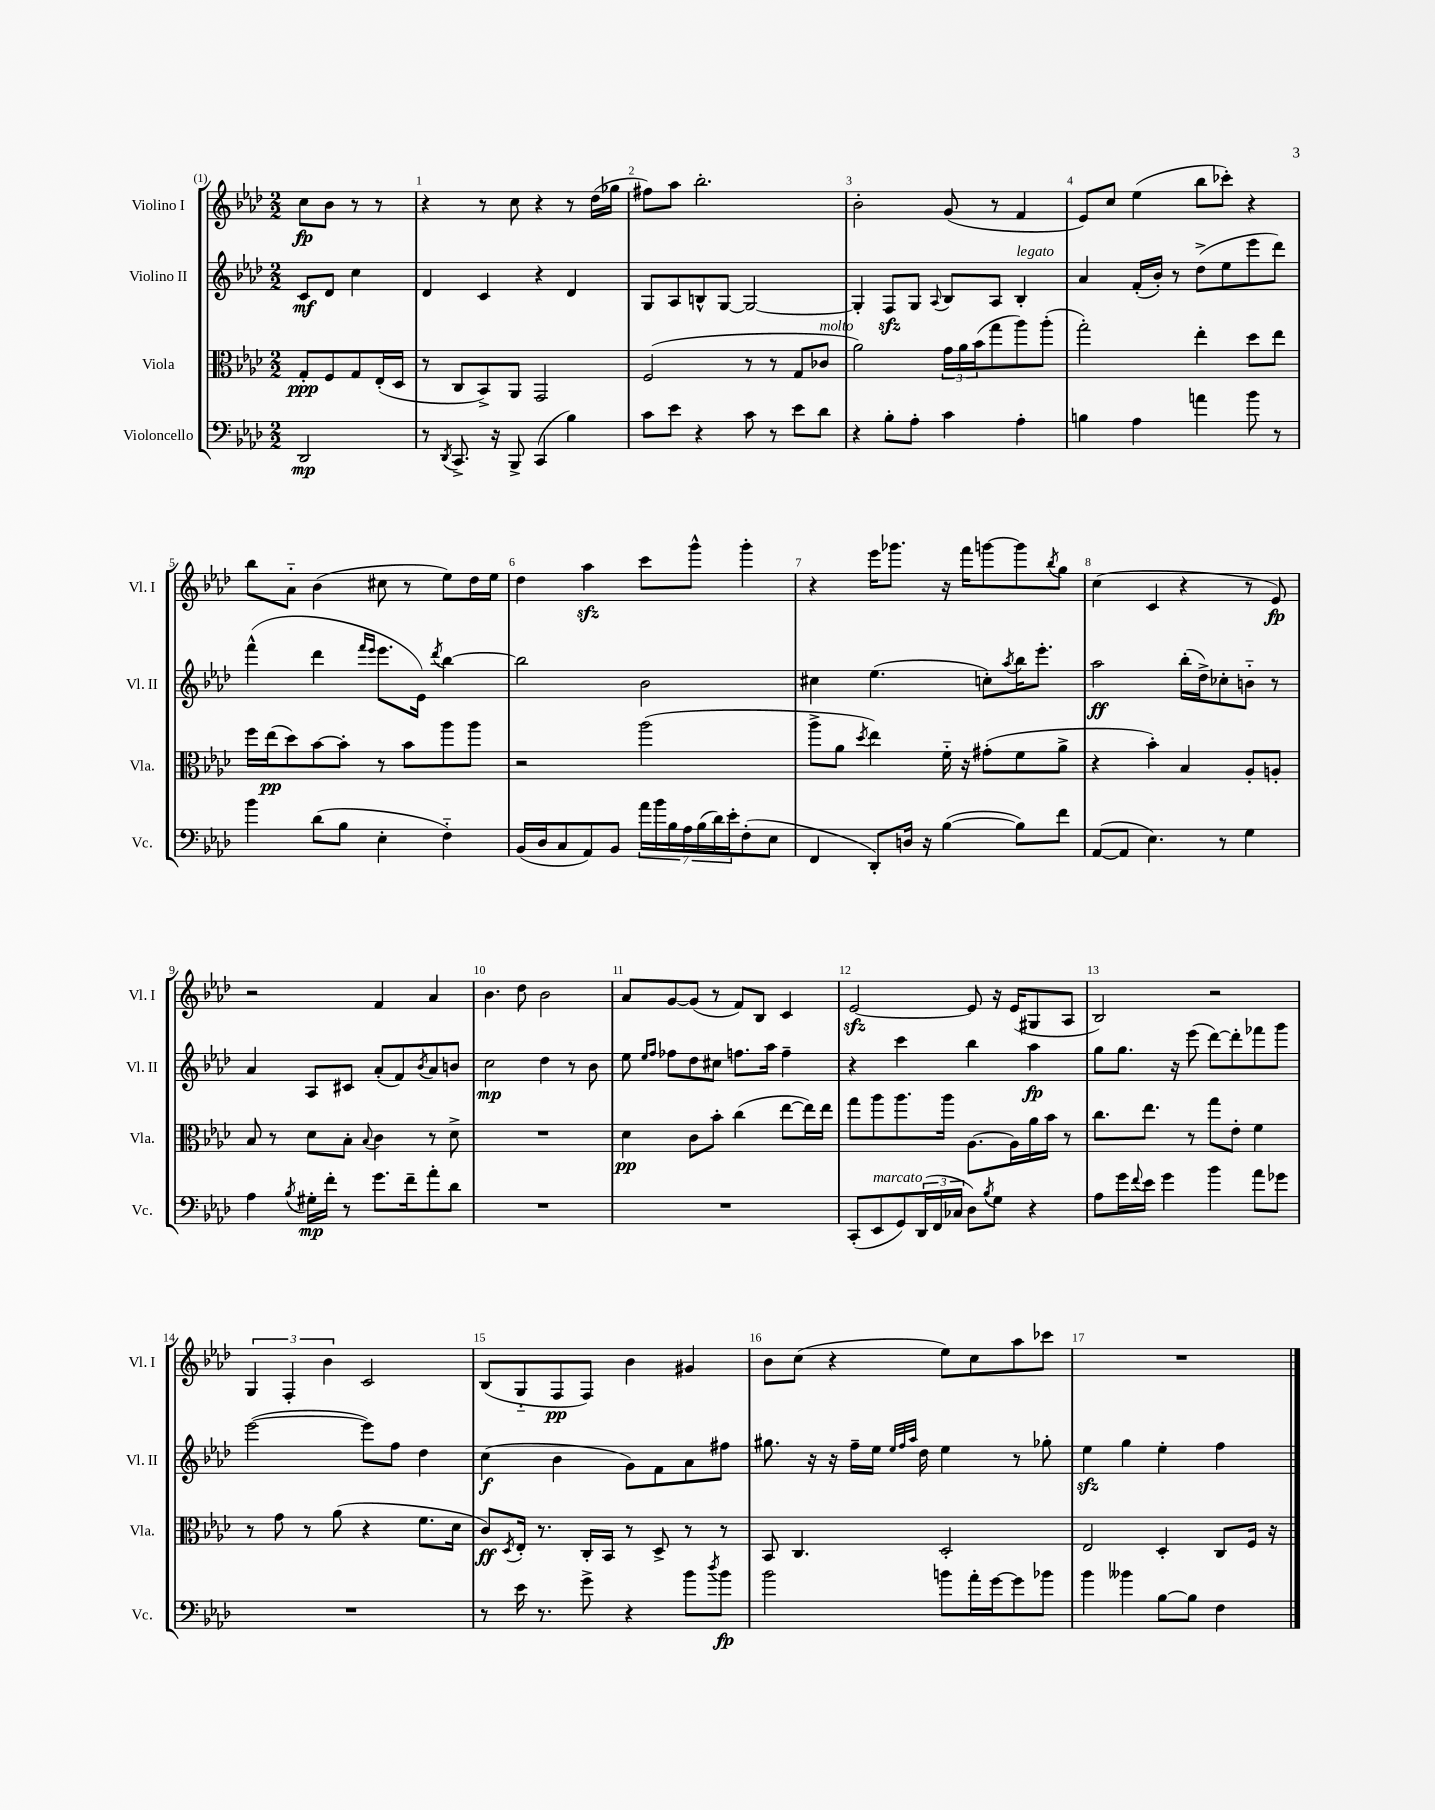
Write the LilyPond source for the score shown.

<<
\new StaffGroup <<
\new Staff = "s0" \with { instrumentName = "Violino I" shortInstrumentName = "Vl. I" } {
    \clef treble \key aes \major \numericTimeSignature \time 2/2 \partial 2
    c''8\fp bes'8 r8 r8 |
    r4 r8 c''8 r4 r8 des''16( ges''16 |
    fis''8) aes''8 bes''2.-. |
    bes'2-. g'8( r8 f'4 |
    ees'8) c''8 ees''4( bes''8 ces'''8-.) r4 |
    bes''8 aes'8-_ bes'4( cis''8 r8 ees''8) des''16 ees''16 |
    des''4 aes''4\sfz c'''8 g'''8-^ g'''4-. |
    r4 ees'''16 ges'''8. r16 f'''16 g'''8~ g'''8 \acciaccatura { bes''8 } g''8 |
    c''4( c'4 r4 r8 ees'8\fp) |
    r2 f'4 aes'4 |
    bes'4. des''8 bes'2 |
    aes'8 g'8~ g'8( r8 f'8) bes8 c'4 |
    ees'2~\sfz ees'8 r16 ees'16( gis8 aes8 |
    bes2) r2 |
    \tuplet 3/2 { g4 f4-. bes'4 } c'2 |
    bes8( g8-_ f8\pp f8) bes'4 gis'4 |
    bes'8 c''8( r4 ees''8) c''8 aes''8 ces'''8 |
    R1 \bar "|." |
}
\new Staff = "s1" \with { instrumentName = "Violino II" shortInstrumentName = "Vl. II" } {
    \clef treble \key aes \major \numericTimeSignature \time 2/2 \partial 2
    c'8\mf des'8 c''4 |
    des'4 c'4 r4 des'4 |
    g8 aes8 b8-^ g8~ g2~ |
    g4-. f8\sfz g8 \appoggiatura { aes8 } bes8 aes8 bes4-.^\markup { \italic "legato" } |
    aes'4 f'16-.( bes'16-.) r8 des''8->( ees''8 ees'''8 des'''8) |
    f'''4-^( des'''4 \grace { f'''16 ees'''16 } ees'''8. ees'16) \acciaccatura { des'''8 } bes''4~ |
    bes''2 bes'2 |
    cis''4 ees''4.( c''8-.) \acciaccatura { aes''8 } bes''16 ees'''8.-. |
    aes''2\ff bes''16-.( des''16->) ces''8-. b'8-_ r8 |
    aes'4 aes8 cis'8 aes'8-.( f'8) \acciaccatura { bes'8 } aes'8 b'8 |
    c''2\mp des''4 r8 bes'8 |
    ees''8 \grace { ees''16 f''16 } fes''8 des''8 cis''8 f''8. aes''16 f''4-- |
    r4 c'''4 bes''4 aes''4\fp |
    g''8 g''8. r16 ees'''8( des'''8~) des'''8-. fes'''8 g'''8 |
    ees'''2~( ees'''8) f''8 des''4 |
    c''4\f( bes'4 g'8) f'8 aes'8 fis''8 |
    gis''8. r16 r16 f''16-- ees''16 \grace { ees''32 f''32 aes''32 } des''16 ees''4 r8 ges''8-. |
    ees''4\sfz g''4 ees''4-. f''4 \bar "|." |
}
\new Staff = "s2" \with { instrumentName = "Viola" shortInstrumentName = "Vla." } {
    \clef alto \key aes \major \numericTimeSignature \time 2/2 \partial 2
    g8-.\ppp f8 g8 ees16-.( des16 |
    r8 c8 bes,8->) aes,8 g,2 |
    f2( r8 r8 g8 ces'8^\markup { \italic "molto" } |
    aes'2) \tuplet 3/2 { g'16 aes'16 bes'16( } g''8 aes''8) aes''8-.( |
    g''2-.) ees''4-. des''8 ees''8 |
    f''16 ees''16\pp( des''8) bes'8~ bes'8-. r8 bes'8 aes''8 aes''8 |
    r2 aes''2( |
    aes''8-> aes'8 \acciaccatura { des''8 } ees''4) f'16-_ r16 gis'8-.( f'8 aes'8-> |
    r4 bes'4-.) bes4 aes8-. a8-. |
    bes8 r8 des'8 bes8-. \appoggiatura { bes8 } c'4 r8 des'8-> |
    R1 |
    des'4\pp c'8 bes'8-. c''4( ees''8~ ees''16) ees''16 |
    g''8 aes''8 aes''8. aes''16 aes8.~ aes16 aes'16 bes'16 r8 |
    c''8. ees''8. r8 g''8 ees'8-. f'4 |
    r8 g'8 r8 aes'8( r4 f'8. des'16 |
    c'8\ff) \acciaccatura { des8 } ees16-. r8. c16-. bes,16 r8 des8-> r8 r8 |
    bes,8 c4. des2-. |
    ees2 des4-. c8 f16 r16 \bar "|." |
}
\new Staff = "s3" \with { instrumentName = "Violoncello" shortInstrumentName = "Vc." } {
    \clef bass \key aes \major \numericTimeSignature \time 2/2 \partial 2
    des,2\mp |
    r8 \acciaccatura { des,8 } c,8.-> r16 bes,,8-> c,4( bes4) |
    c'8 ees'8 r4 c'8 r8 ees'8 des'8 |
    r4 bes8-. aes8-. c'4 aes4-. |
    b4 aes4 a'4 bes'8 r8 |
    bes'4 des'8( bes8 ees4-. f4-_) |
    bes,16( des16 c8 aes,8) bes,8 \tuplet 7/4 { aes'16 bes'16 bes16 aes16 bes16( des'16) ees'16-. } f8-.( ees8 |
    f,4 des,8-.) d16 r16 bes4~( bes8) f'8 |
    aes,8~( aes,8 ees4.) r8 g4 |
    aes4 \acciaccatura { bes8 } gis16-.\mp f'16-. r8 g'8. f'16-- aes'8-. des'8 |
    R1 |
    R1 |
    c,8-.( ees,8^\markup { \italic "marcato" } g,8) \tuplet 3/2 { des,16( f,16 ces16 } des8) \acciaccatura { bes8 } g8 r4 |
    aes8 g'16 \appoggiatura { f'8 } ees'16 g'4 bes'4 aes'8 ges'8 |
    R1 |
    r8 ees'16 r8. g'8-> r4 bes'8 \acciaccatura { des''8 } bes'8\fp |
    bes'2 b'8 aes'16-. g'16~ g'8 bes'8 |
    bes'4 beses'4 bes8~ bes8 f4 \bar "|." |
}
>>
>>
\layout { \context { \Score \override BarNumber.break-visibility = ##(#f #t #t) barNumberVisibility = #all-bar-numbers-visible } }
